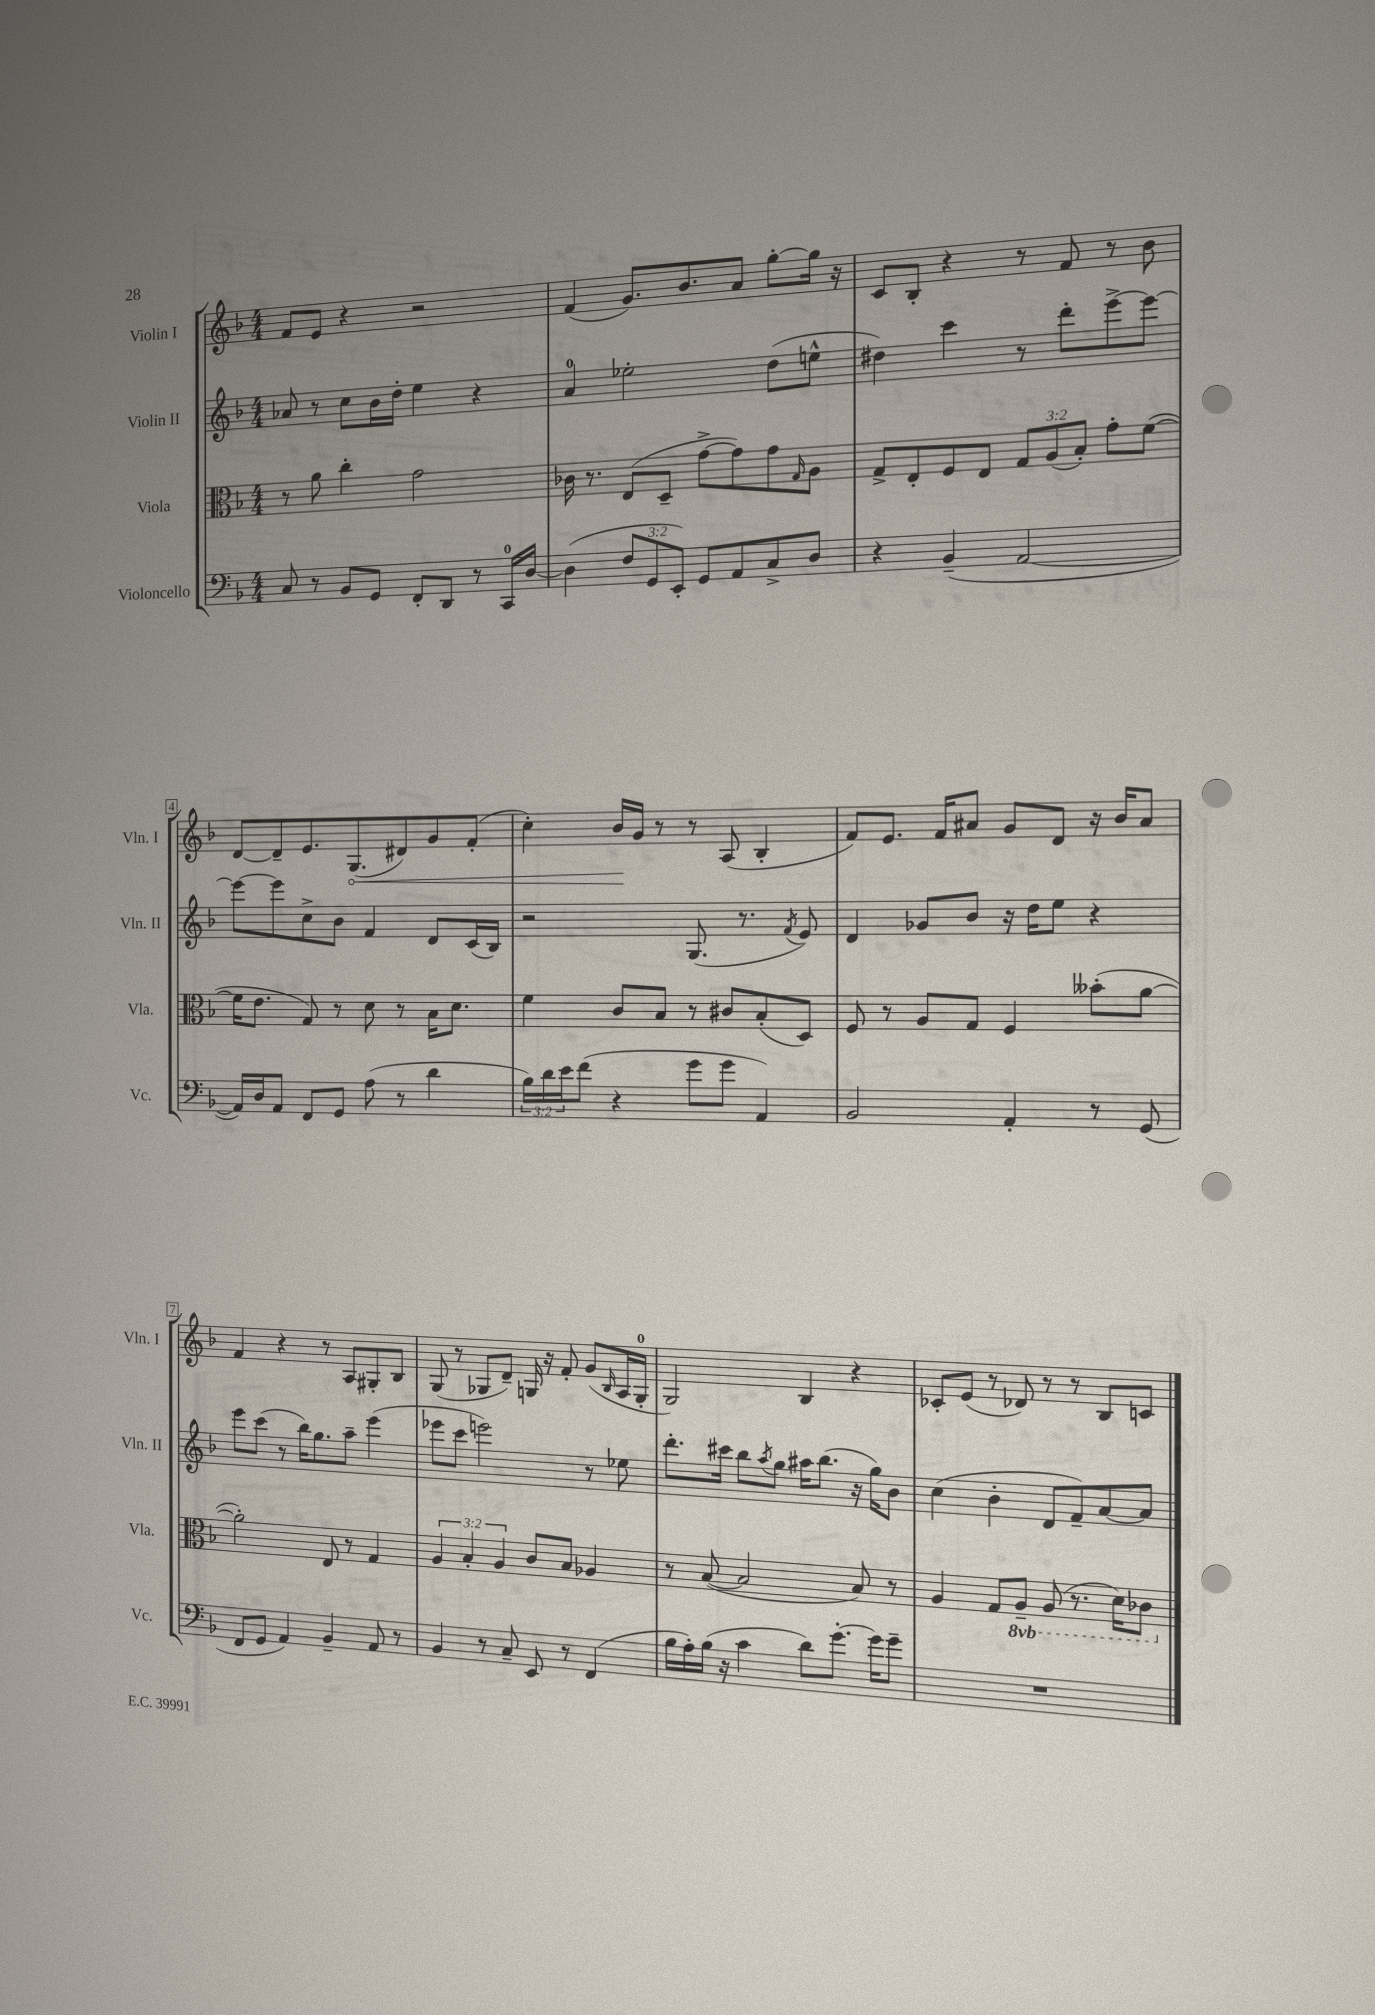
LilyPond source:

<<
\new StaffGroup <<
\new Staff = "s0" \with { instrumentName = "Violin I" shortInstrumentName = "Vln. I" } {
    \clef treble \key f \major \numericTimeSignature \time 4/4
    f'8 e'8 r4 r2 |
    f'4( g'8.) bes'8. a'8 g''8~-. g''16 r16 |
    c'8 bes8-. r4 r8 f'8 r8 bes'8 |
    d'8~ d'8-- e'8. \once \override Hairpin.circled-tip = ##t g8.\<( dis'8) g'8 f'8-.( |
    c''4-.) bes'16\! g'16 r8 r8 a8( bes4-. |
    f'8) e'8. f'16 ais'8 g'8 d'8 r16 bes'16 ais'8 |
    f'4 r4 r8 a8 gis8-. bes8 |
    g8( r8 ges8 d'8--) g16 r16 f'8-. g'8( \grace { bes16 } a16 g16-0-. |
    g2) bes4 r4 |
    ces'8-. e'8( r8 des'8) r8 r8 bes8 c'8 \bar "|." |
}
\new Staff = "s1" \with { instrumentName = "Violin II" shortInstrumentName = "Vln. II" } {
    \clef treble \key f \major \numericTimeSignature \time 4/4
    aes'8 r8 c''8 bes'16 d''16-. e''4 r4 |
    a'4-0 ees''2-. d''8( e''8-^ |
    dis''4) c'''4 r8 d'''8-. e'''8~-> e'''8~ |
    e'''8~ e'''8 c''8-> bes'8 f'4 d'8 c'16( bes16) |
    r2 g8.( r8. \acciaccatura { f'8 } e'8) |
    d'4 ges'8 bes'8 r16 d''16 e''8 r4 |
    e'''8 c'''8( r8 bes''16) g''8. a''8-- e'''4( |
    ees'''8 c'''8 e'''2) r8 ees''8 |
    d'''8.-. cis'''16 bes''8 \acciaccatura { a''8 } g''8 ais''16 bes''8.( r16 g''16) bes'8 |
    c''4( bes'4-. d'8 f'8--) a'8~ a'8 \bar "|." |
}
\new Staff = "s2" \with { instrumentName = "Viola" shortInstrumentName = "Vla." } {
    \clef alto \key f \major \numericTimeSignature \time 4/4 \override Staff.TupletNumber.text = #tuplet-number::calc-fraction-text \set Staff.ottavationMarkups = #ottavation-simple-ordinals
    r8 a'8 c''4-. g'2 |
    ces'16 r8. e8( d8-- g'8~-> g'8) g'8 \grace { g16 } a8 |
    g8-> e8-. f8 e8 \tuplet 3/2 { g8 a8( bes8-.) } g'8-. f'8~( |
    f'16 e'8. g8) r8 d'8 r8 bes16 d'8. |
    f'4 c'8 bes8 r8 cis'8 bes8-.( d8) |
    f8 r8 a8 g8 f4 beses'8-.( a'8~ |
    a'2-.) e8 r8 g4 |
    \tuplet 3/2 { a4 bes4-. a4 } c'8 bes8 aes4 |
    r8 bes8~( bes2 bes8) r8 |
    a4 g8 \ottava #-1 a,8-- a,8( r8. d16) ces8 \ottava #0 \bar "|." |
}
\new Staff = "s3" \with { instrumentName = "Violoncello" shortInstrumentName = "Vc." } {
    \clef bass \key f \major \numericTimeSignature \time 4/4 \override Staff.TupletNumber.text = #tuplet-number::calc-fraction-text
    c8 r8 bes,8 g,8 f,8-. d,8 r8 c,16-0 d16~ |
    d4( \tuplet 3/2 { f8 g,8 e,8-.) } g,8 a,8 c8-> d8 |
    r4 bes,4--( a,2~ |
    a,16) d16 a,8 f,8 g,8 a8( r8 d'4 |
    \tuplet 3/2 { bes16) d'16 e'16 } f'8( r4 g'8 g'8 a,4) |
    bes,2 a,4-. r8 g,8( |
    f,8 g,8 a,4) bes,4-- a,8 r8 |
    bes,4 r8 c8-- e,8 r8 f,4( |
    bes16 a16-.) bes16( r16 c'4 d'8) g'8.~-. g'16 g'8-- |
    R1 \bar "|." |
}
>>
>>
\layout { \context { \Score \override BarNumber.stencil = #(make-stencil-boxer 0.1 0.3 ly:text-interface::print) } }
